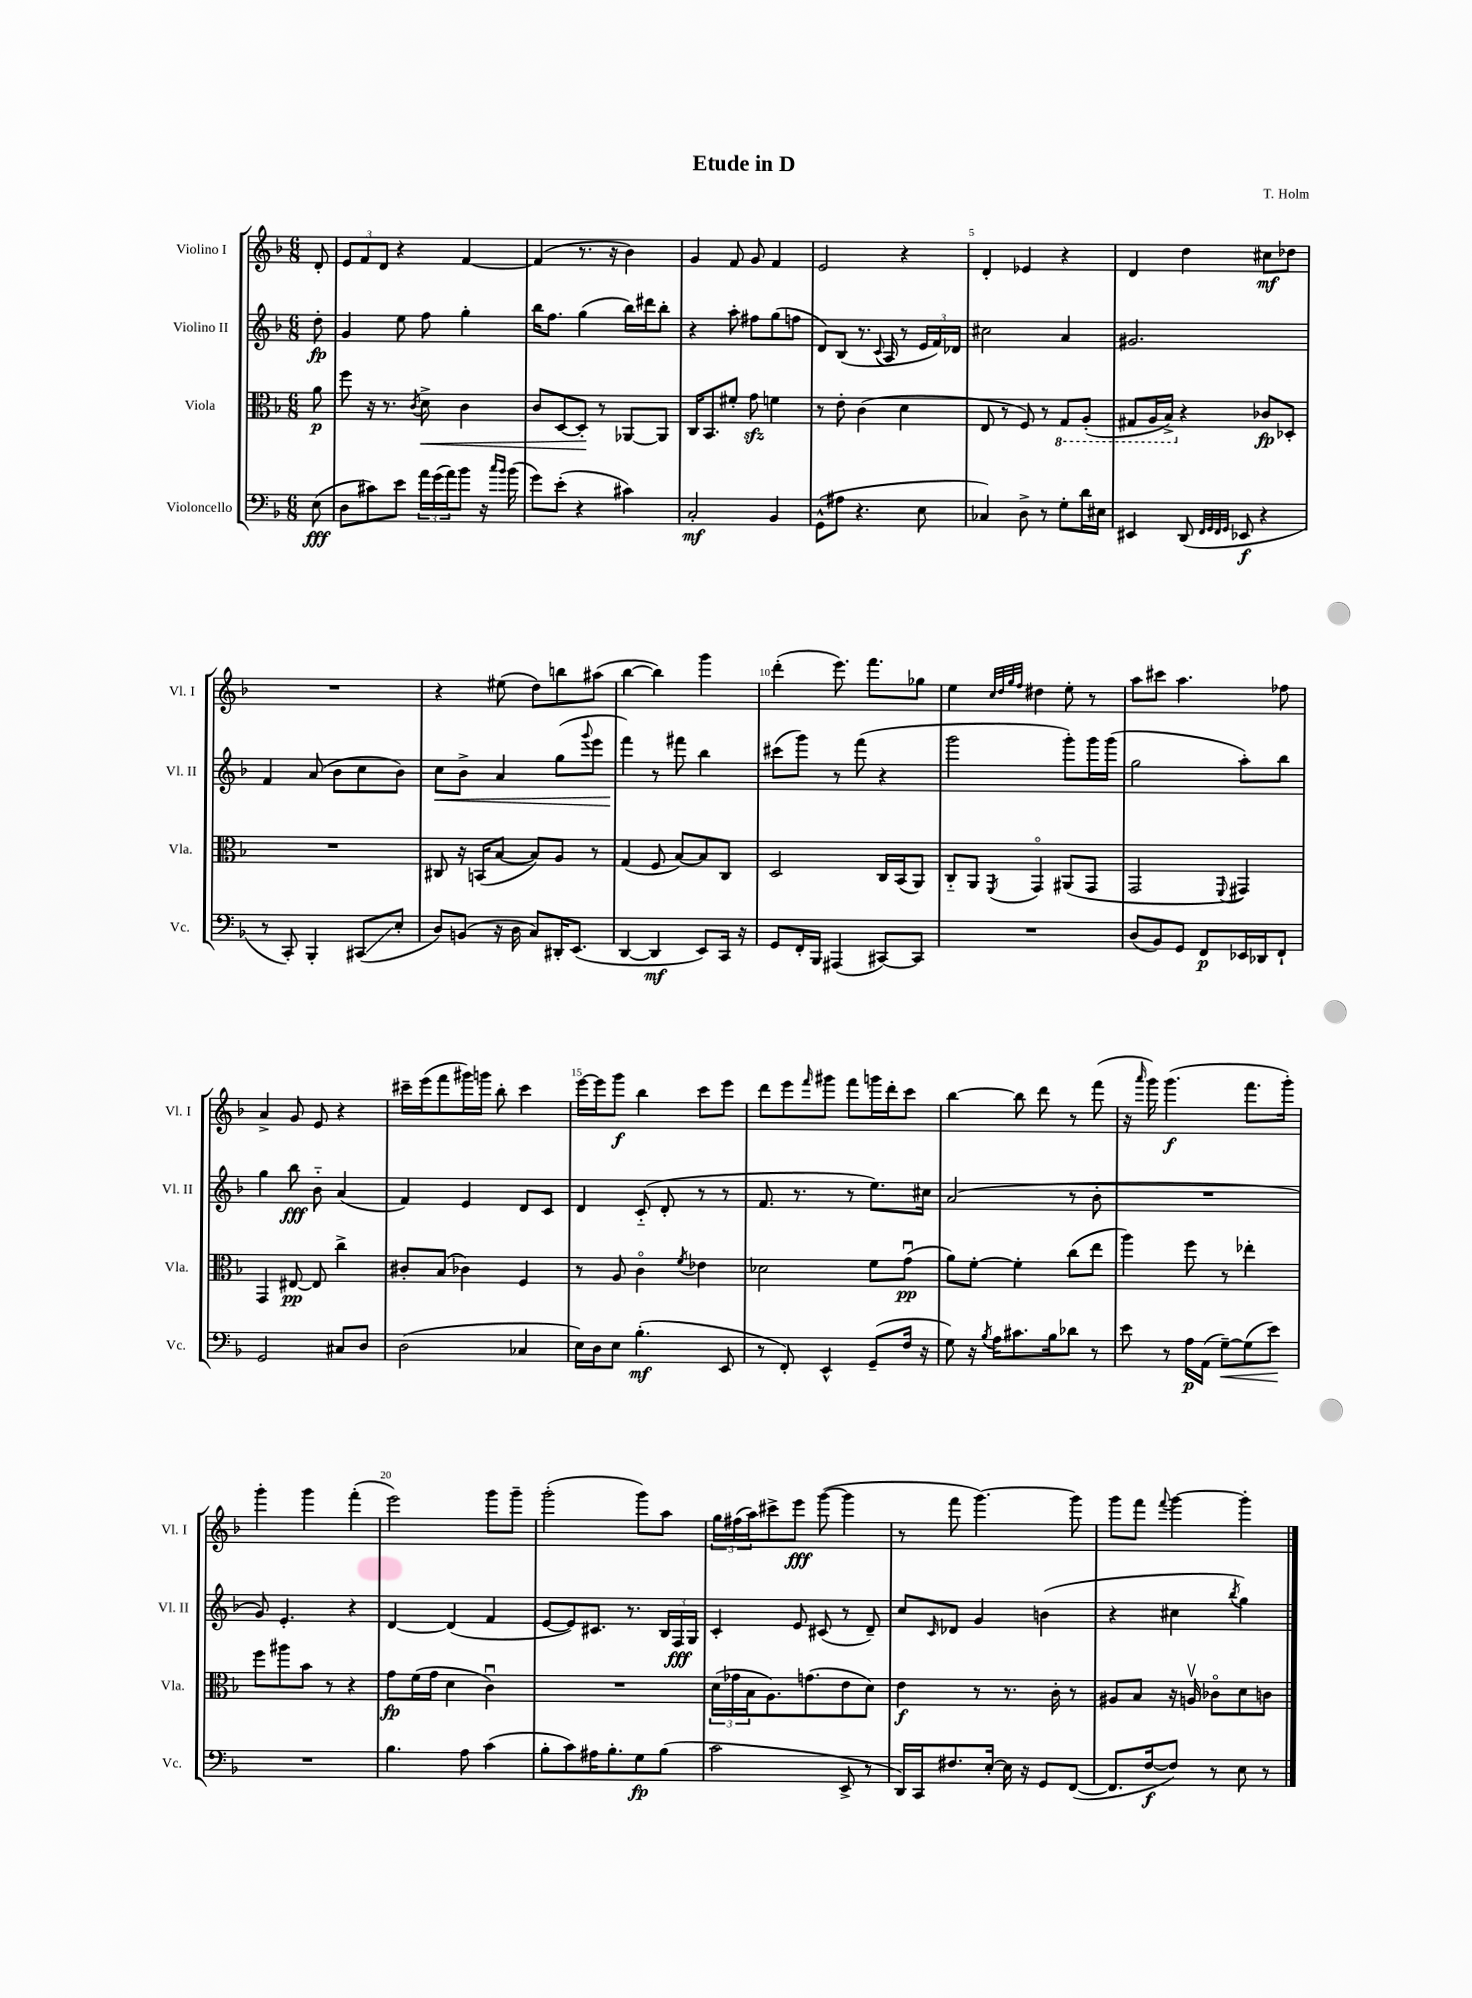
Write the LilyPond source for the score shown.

\header { title = "Etude in D" composer = "T. Holm" }
<<
\new StaffGroup <<
\new Staff = "s0" \with { instrumentName = "Violino I" shortInstrumentName = "Vl. I" } {
    \clef treble \key f \major \numericTimeSignature \time 6/8 \partial 8
    d'8-. |
    \tuplet 3/2 { e'8 f'8 d'8 } r4 f'4~ |
    f'4( r8. r16 bes'4) |
    g'4 f'8 g'8 f'4 |
    e'2 r4 |
    d'4-. ees'4 r4 |
    d'4 d''4 cis''8\mf des''8 |
    R2. |
    r4 eis''8( d''8) b''8 ais''8( |
    bes''4~ bes''4) g'''4 |
    d'''4-.( e'''8.) f'''8. ges''8 |
    e''4 \grace { c''32 d''32 g''32 f''32 } dis''4 e''8-. r8 |
    a''8 cis'''8 a''4. fes''8 |
    a'4-> g'8 e'8 r4 |
    cis'''16-- e'''16( f'''8 gis'''16) g'''16 bes''8-. cis'''4 |
    e'''16~ e'''16 g'''8\f bes''4 c'''8 e'''8 |
    d'''8 e'''8 \grace { f'''16 } gis'''8 f'''8 g'''16 d'''16-. c'''8 |
    bes''4~ bes''8 d'''8 r8 f'''8( |
    r16 \grace { a'''16 } g'''16) g'''4.\f( f'''8. g'''16-.) |
    g'''4-. g'''4 f'''4-.( |
    e'''2) g'''8 g'''8-- |
    g'''2-.( g'''8) a''8 |
    \tuplet 3/2 { g''16 fis''16( a''16) } cis'''8-> e'''8\fff g'''8~( g'''4 |
    r8 f'''8 g'''4.~) g'''8 |
    g'''8 f'''8 \appoggiatura { f'''8 } g'''4~ g'''4-. \bar "|." |
}
\new Staff = "s1" \with { instrumentName = "Violino II" shortInstrumentName = "Vl. II" } {
    \clef treble \key f \major \numericTimeSignature \time 6/8 \partial 8
    d''8-.\fp |
    g'4 e''8 f''8 g''4-. |
    bes''16 f''8. g''4( bes''16) dis'''16 bes''8-. |
    r4 a''8-. fis''8 g''8( f''8 |
    d'8) bes8( r8. \appoggiatura { c'8 } a16 r8 \tuplet 3/2 { e'16 f'16) des'16 } |
    cis''2 a'4 |
    gis'2. |
    f'4 a'8( bes'8 c''8 bes'8) |
    c''8\< bes'8-> a'4 g''8( \appoggiatura { g'''8 } e'''8 |
    f'''4\!) r8 fis'''8 bes''4 |
    cis'''8( g'''8) r8 f'''8( r4 |
    g'''2 g'''8-.) g'''16 g'''16( |
    g''2 a''8-.) bes''8 |
    g''4 bes''8\fff bes'8-_ a'4( |
    f'4) e'4 d'8 c'8 |
    d'4 c'8-_( d'8-. r8 r8 |
    f'8. r8. r8 e''8.) cis''16 |
    a'2( r8 bes'8-. |
    R2. |
    g'8) e'4.-. r4 |
    d'4~ d'4( f'4 |
    e'8~ e'8) cis'8. r8. \tuplet 3/2 { bes16 f16\fff g16 } |
    c'4-. e'8 cis'8( r8 d'8--) |
    c''8 \grace { c'16 } des'8 g'4 b'4( |
    r4 cis''4 \acciaccatura { bes''8 } g''4) \bar "|." |
}
\new Staff = "s2" \with { instrumentName = "Viola" shortInstrumentName = "Vla." } {
    \clef alto \key f \major \numericTimeSignature \time 6/8 \partial 8
    a'8\p |
    f''8 r16 r8. \acciaccatura { c'8 } d'8->\< c'4 |
    c'8 d8~ d8-.\! r8 aes,8~ aes,8 |
    c16 bes,8. fis'8-. g'8\sfz f'4 |
    r8 e'8-. c'4( d'4 |
    e8 r8 f8) r8 \ottava #-1 g,8 a,8-.( |
    gis,8 a,16 bes,16->) \ottava #0 r4 ces'8\fp des8-. |
    R2. |
    cis8 r16 b,16( bes8~ bes8) a8 r8 |
    g4( f8 bes8~) bes8 c8 |
    d2 c16 bes,16( a,8) |
    c8-_ a,8 \acciaccatura { f,8 } g,4\flageolet ais,8( g,8 |
    g,2 \appoggiatura { f,8 } gis,4) |
    g,4 eis8~\pp eis8 c''4-> |
    cis'8-. bes8( ces'4) f4 |
    r8 a8 c'4\flageolet \acciaccatura { f'8 } ees'4 |
    des'2 f'8 g'8\downbow\pp( |
    a'8) f'8~-. f'4-. c''8( e''8 |
    a''4) f''8 r8 ees''4-. |
    f''8 ais''8 bes'8 r8 r4 |
    g'8\fp f'16( g'16 d'4 c'4\downbow) |
    R2. |
    \tuplet 3/2 { d'16( ges'16 bes16 } a8.) g'8.( e'8 d'8) |
    e'4\f r8 r8. c'16-. r8 |
    ais8 bes8 r16 a16\upbow ces'8\flageolet d'8 c'8 \bar "|." |
}
\new Staff = "s3" \with { instrumentName = "Violoncello" shortInstrumentName = "Vc." } {
    \clef bass \key f \major \numericTimeSignature \time 6/8 \partial 8
    e8\fff( |
    d8 cis'8) e'8 \tuplet 3/2 { a'16 g'16( a'16) } bes'8 r16 \grace { c''16 bes'16 } bes'16( |
    g'8) e'8-.( r4 cis'4) |
    c2-.\mf bes,4 |
    g,8-^( ais8 r4. e8 |
    ces4) d8-> r8 g8-. d'16 eis16 |
    eis,4 d,8( \grace { f,32 g,32 f,32 g,32 } ees,8\f r4 |
    r8 c,8-.) bes,,4-. cis,8\glissando( e8-. |
    d8) b,8( r16 d16 c8) dis,16-. e,8.( |
    d,4~ d,4\mf e,8) c,16 r16 |
    g,8 f,16-. bes,,16 ais,,4( cis,8~) cis,8 |
    R2. |
    d8( bes,8) g,8 f,8\p ees,16 des,16 f,8-! |
    g,2 cis8 d8 |
    d2( ces4 |
    e16) d16 e8 bes4.-.\mf( e,8 |
    r8 f,8-.) e,4-^ g,8--( f16 r16 |
    g8) r16 \acciaccatura { bes8 } a16 cis'8. bes16 des'8 r8 |
    e'8 r8 a16\p a,16( g8~--\<) g8( e'8\!) |
    R2. |
    bes4. a8 c'4( |
    bes8-. c'8) ais16 bes8.-. g8\fp bes8( |
    c'2 e,8-> r8 |
    d,16) c,16 fis8. e16~-. e16 r16 g,8 f,8~( |
    f,8. f16~\f f8) r8 e8 r8 \bar "|." |
}
>>
>>
\layout { \context { \Score \override BarNumber.break-visibility = ##(#f #t #t) barNumberVisibility = #(every-nth-bar-number-visible 5) } }
